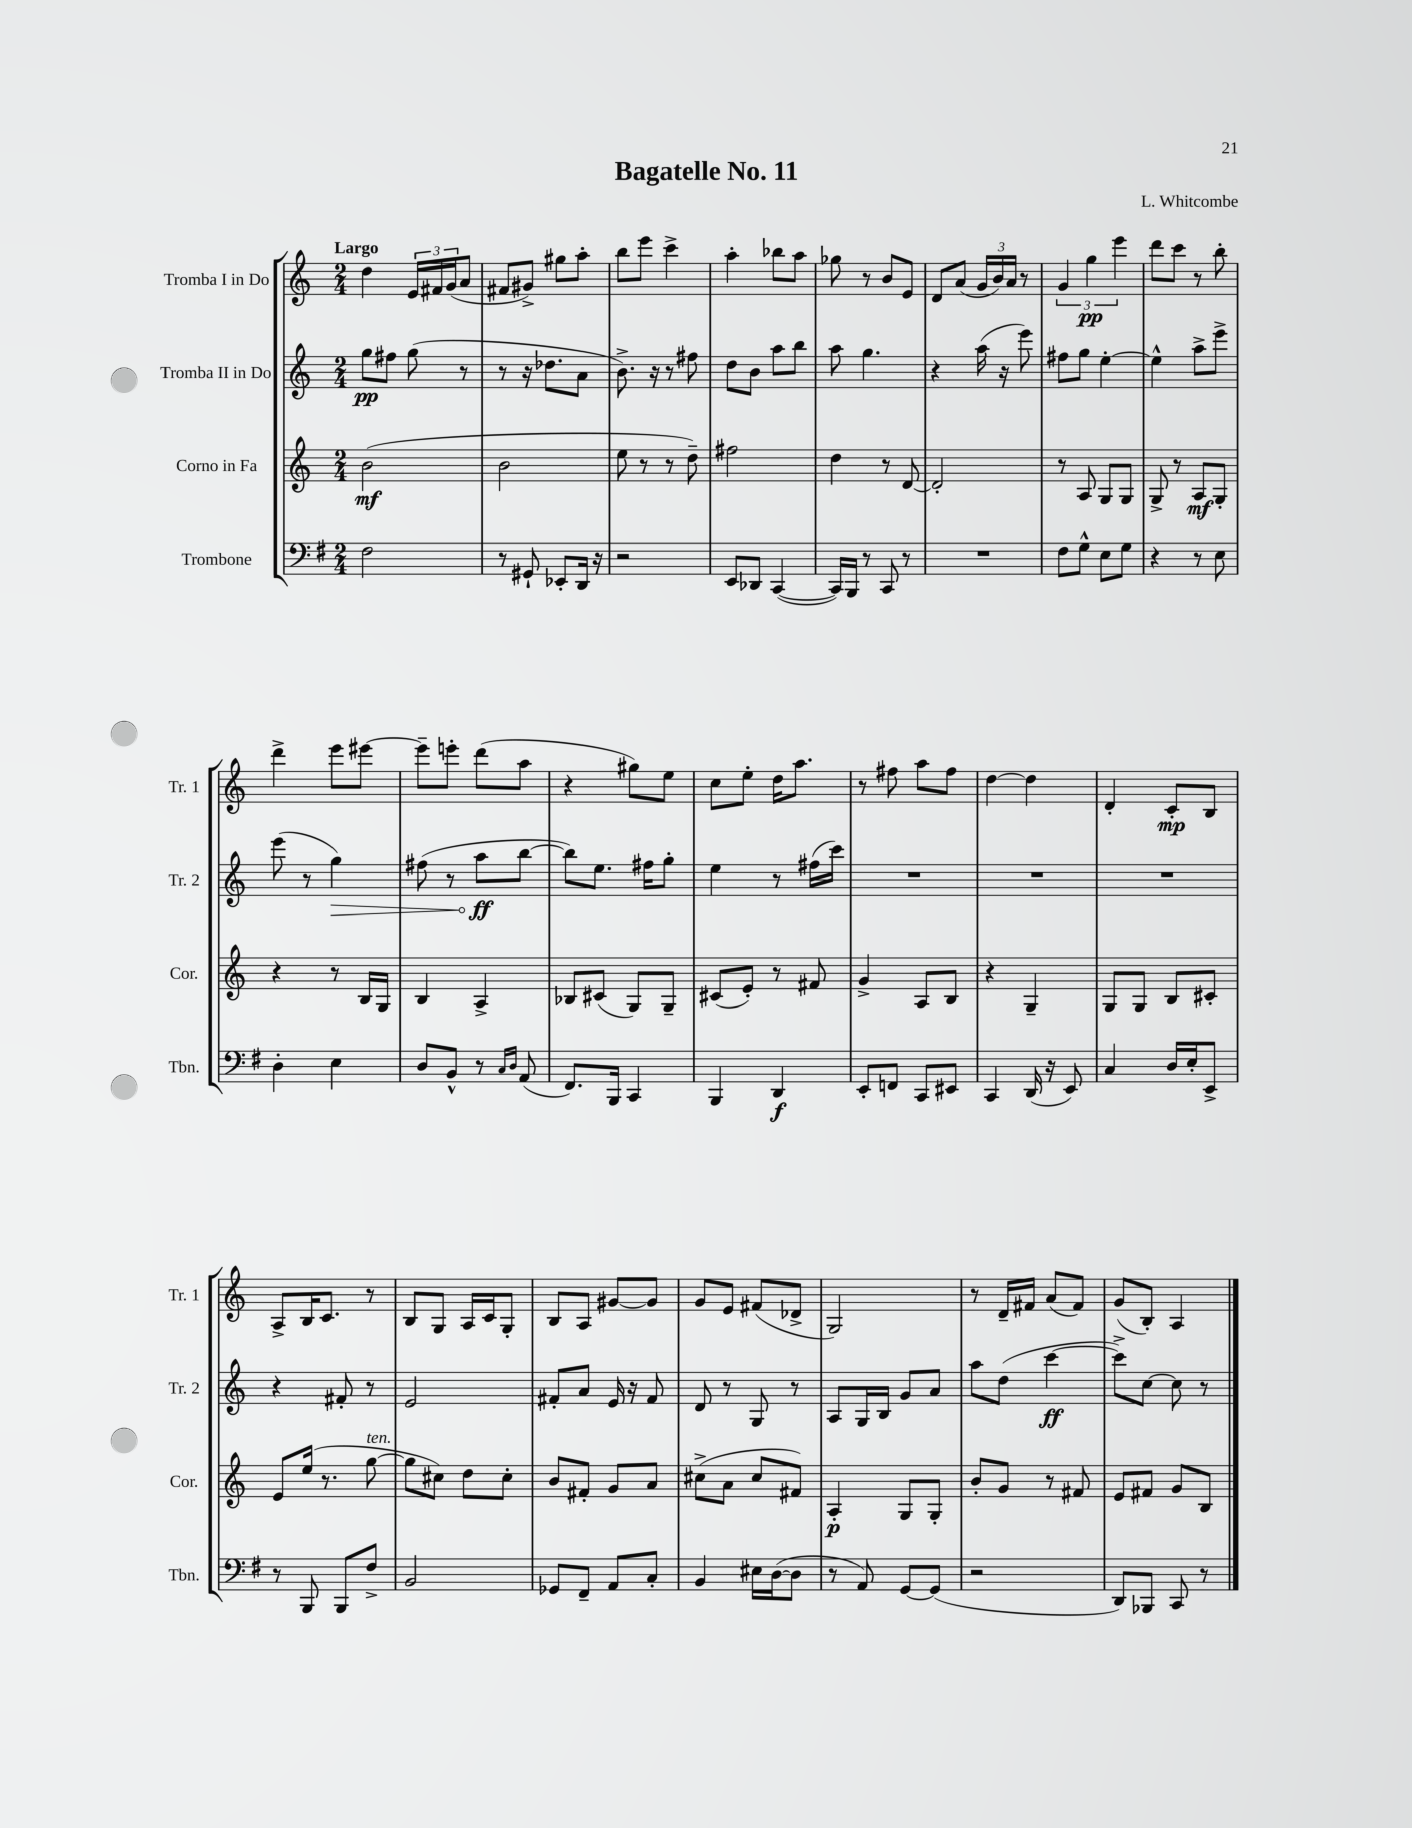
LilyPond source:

\header { title = "Bagatelle No. 11" composer = "L. Whitcombe" }
<<
\new StaffGroup <<
\new Staff = "s0" \with { instrumentName = "Tromba I in Do" shortInstrumentName = "Tr. 1" } {
    \clef treble \key c \major \numericTimeSignature \time 2/4 \tempo "Largo"
    d''4 \tuplet 3/2 { e'16 fis'16 g'16( } a'8 |
    fis'8 gis'8->) gis''8 a''8-. |
    b''8 e'''8 c'''4-> |
    a''4-. bes''8 a''8 |
    ges''8 r8 b'8 e'8 |
    d'8 a'8( \tuplet 3/2 { g'16 b'16) a'16 } r8 |
    \tuplet 3/2 { g'4 g''4\pp e'''4 } |
    d'''8 c'''8 r8 b''8-. |
    d'''4-> e'''8 eis'''8~ |
    eis'''8-- e'''8-. d'''8( a''8 |
    r4 gis''8) e''8 |
    c''8 e''8-. d''16 a''8. |
    r8 fis''8 a''8 fis''8 |
    d''4~ d''4 |
    d'4-. c'8-.\mp b8 |
    a8-> b16 c'8. r8 |
    b8 g8 a16 c'16 g8-. |
    b8 a8 gis'8~ gis'8 |
    g'8 e'8 fis'8( des'8-> |
    g2) |
    r8 d'16-- fis'16 a'8( fis'8) |
    g'8( b8-.) a4 \bar "|." |
}
\new Staff = "s1" \with { instrumentName = "Tromba II in Do" shortInstrumentName = "Tr. 2" } {
    \clef treble \key c \major \numericTimeSignature \time 2/4
    g''8\pp fis''8 g''8( r8 |
    r8 r16 des''8. a'8 |
    b'8.->) r16 r8 fis''8 |
    d''8 b'8 a''8 b''8 |
    a''8 g''4. |
    r4 a''16( r16 e'''8) |
    fis''8 g''8 e''4~-. |
    e''4-^ a''8-> e'''8-> |
    e'''8( r8 \once \override Hairpin.circled-tip = ##t g''4\>) |
    fis''8( r8 a''8\ff\! b''8~ |
    b''8) e''8. fis''16 g''8-. |
    e''4 r8 fis''16( c'''16) |
    R2 |
    R2 |
    R2 |
    r4 fis'8-. r8 |
    e'2 |
    fis'8-. a'8 e'16 r16 fis'8 |
    d'8 r8 g8 r8 |
    a8 g16 b16 g'8 a'8 |
    a''8 d''8( c'''4~\ff |
    c'''8->) c''8~ c''8 r8 \bar "|." |
}
\new Staff = "s2" \with { instrumentName = "Corno in Fa" shortInstrumentName = "Cor." } {
    \clef treble \key c \major \numericTimeSignature \time 2/4
    b'2\mf( |
    b'2 |
    e''8 r8 r8 d''8--) |
    fis''2 |
    d''4 r8 d'8~ |
    d'2-. |
    r8 a8 g8 g8 |
    g8-> r8 a8\mf g8-. |
    r4 r8 b16 g16 |
    b4 a4-> |
    bes8 cis'8( g8) g8-- |
    cis'8( e'8-.) r8 fis'8 |
    g'4-> a8 b8 |
    r4 g4-- |
    g8 g8 b8 cis'8-. |
    e'8 e''16( r8. g''8~^\markup { \italic "ten." } |
    g''8 cis''8) d''8 cis''8-. |
    b'8 fis'8-. g'8 a'8 |
    cis''8->( a'8 cis''8 fis'8) |
    a4-.\p g8 g8-. |
    b'8-. g'8 r8 fis'8 |
    e'8 fis'8 g'8 b8 \bar "|." |
}
\new Staff = "s3" \with { instrumentName = "Trombone" shortInstrumentName = "Tbn." } {
    \clef bass \key g \major \numericTimeSignature \time 2/4
    fis2 |
    r8 gis,8-! ees,8-. d,16 r16 |
    r2 |
    e,8 des,8 c,4~( |
    c,16) b,,16 r8 c,8 r8 |
    R2 |
    fis8 g8-^ e8 g8 |
    r4 r8 e8 |
    d4-. e4 |
    d8 b,8-^ r8 \grace { c16 d16 } a,8( |
    fis,8.) b,,16 c,4 |
    b,,4 d,4\f |
    e,8-. f,8 c,8 eis,8 |
    c,4 d,16( r16 e,8) |
    c4 d16 e16-. e,8-> |
    r8 b,,8 b,,8 fis8-> |
    b,2 |
    ges,8 fis,8-- a,8 c8-. |
    b,4 eis16 d16~( d8 |
    r8 a,8) g,8~ g,8( |
    r2 |
    d,8) bes,,8 c,8 r8 \bar "|." |
}
>>
>>
\layout { \context { \Score \remove "Bar_number_engraver" } }
